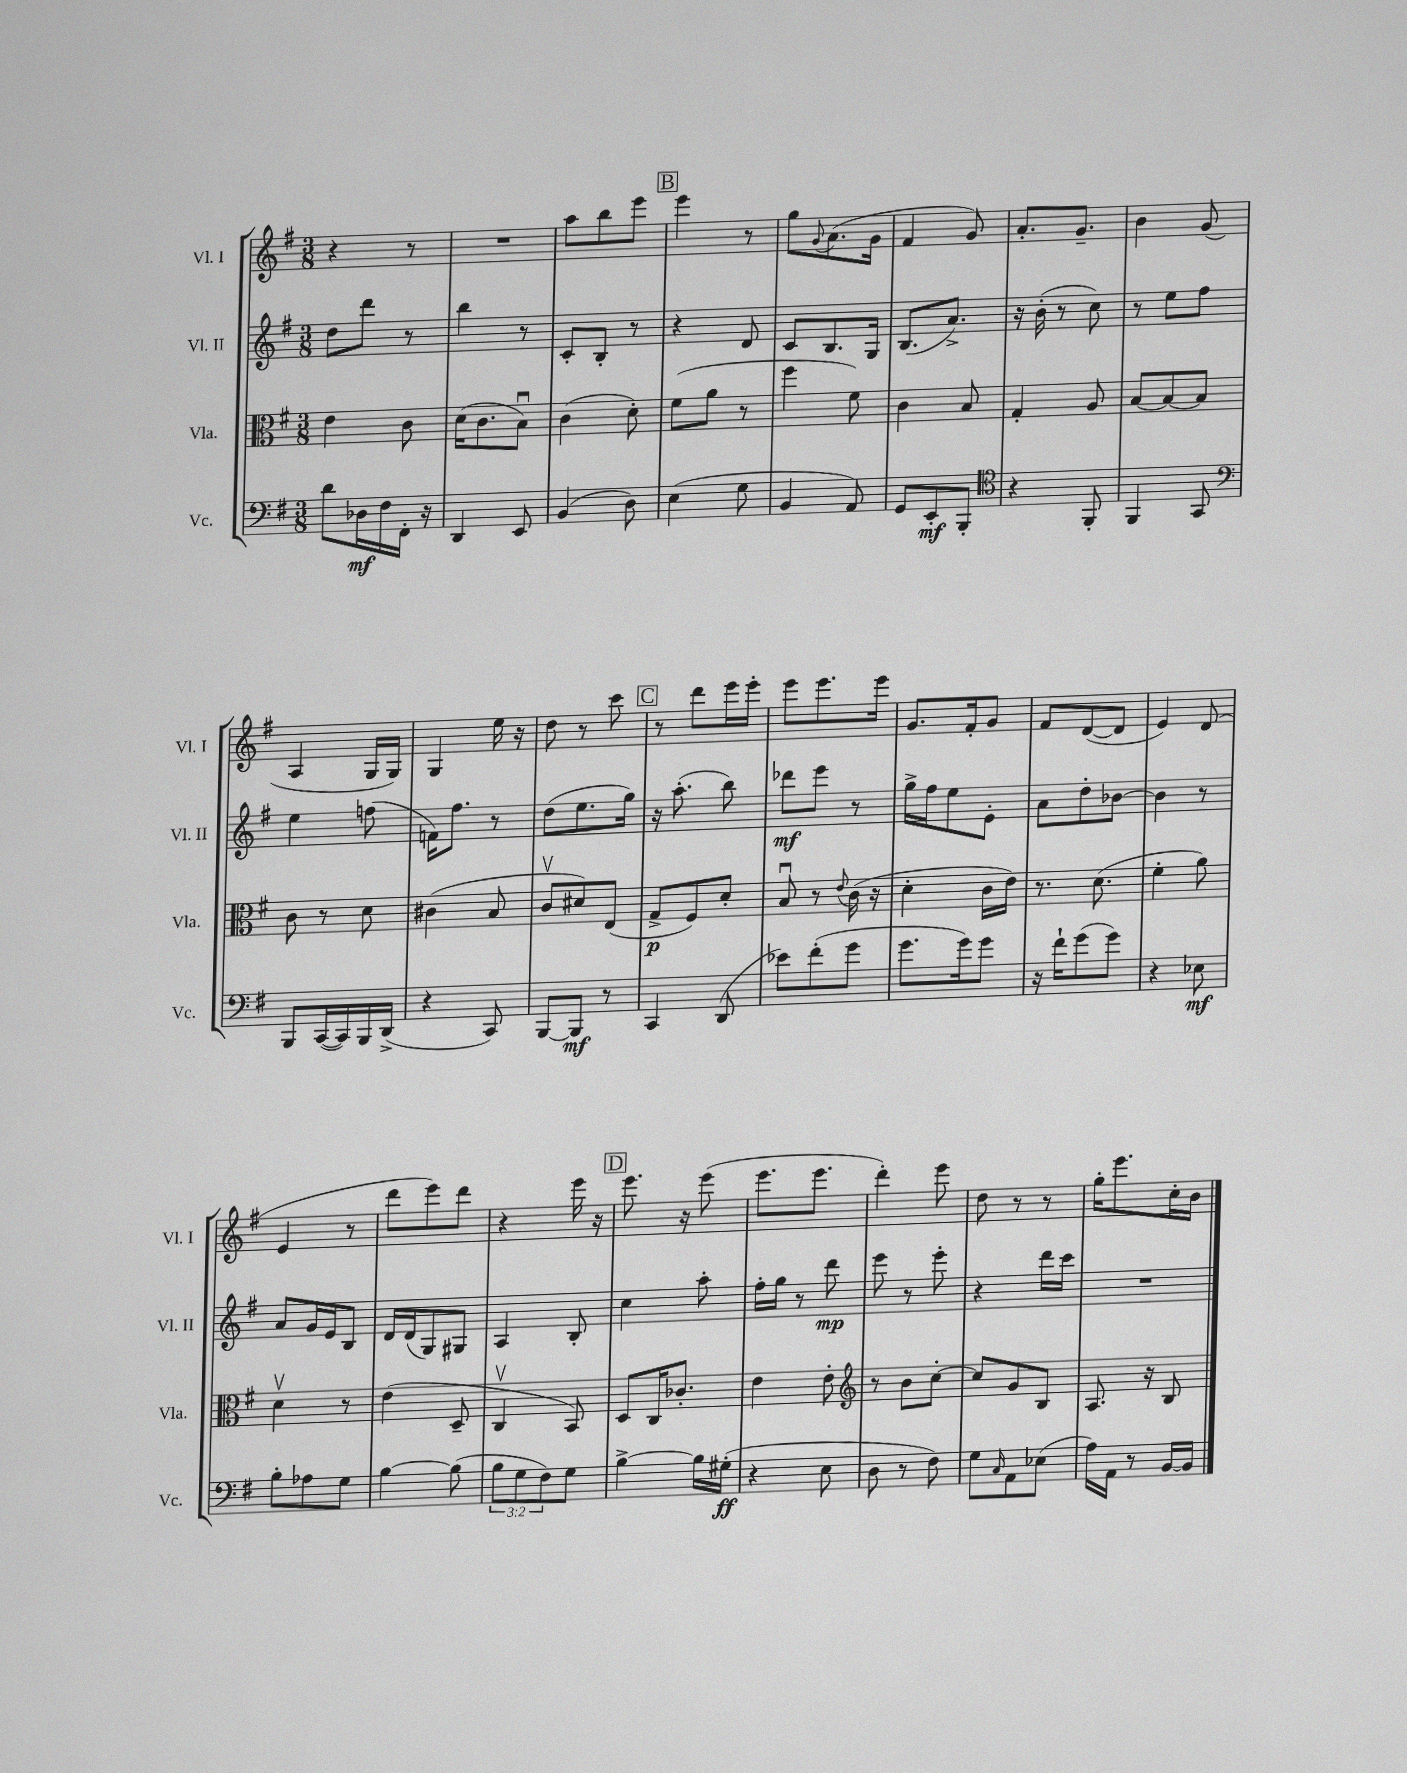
<<
\new StaffGroup <<
\new Staff = "s0" \with { instrumentName = "Vl. I" shortInstrumentName = "Vl. I" } {
    \clef treble \key g \major \numericTimeSignature \time 3/8
    r4 r8 |
    R4. |
    a''8 b''8 e'''8 |
    \mark \markup { \box "B" } e'''4 r8 |
    g''8 \appoggiatura { g'8 } a'8.( g'16 |
    fis'4 g'8) |
    a'8.-. g'8.-- |
    b'4 g'8( |
    a4 g16 g16) |
    g4 e''16 r16 |
    d''8 r8 c'''8 |
    \mark \markup { \box "C" } r8 d'''8 e'''16 e'''16-. |
    e'''8 e'''8. e'''16 |
    g'8. fis'16-. g'8 |
    fis'8 d'8~( d'8 |
    e'4) d'8( |
    e'4 r8 |
    d'''8 e'''8) d'''8 |
    r4 e'''16 r16 |
    \mark \markup { \box "D" } e'''8. r16 e'''8( |
    e'''8. e'''8. |
    d'''4-.) e'''8 |
    d''8 r8 r8 |
    g''16-. e'''8. c''16-. b'16 \bar "|." |
}
\new Staff = "s1" \with { instrumentName = "Vl. II" shortInstrumentName = "Vl. II" } {
    \clef treble \key g \major \numericTimeSignature \time 3/8
    d''8 d'''8 r8 |
    b''4 r8 |
    c'8-. b8-. r8 |
    \mark \markup { \box "B" } r4 d'8 |
    c'8 b8. g16 |
    b8.( a'8.->) |
    r16 b'16-.( r8 c''8) |
    r8 e''8 fis''8 |
    e''4 f''8( |
    f'16) fis''8. r8 |
    d''8( e''8. g''16) |
    \mark \markup { \box "C" } r16 a''8.-.( b''8) |
    des'''8\mf e'''8 r8 |
    g''16-> fis''16 e''8 e'8-. |
    a'8 d''8-. bes'8~ |
    bes'4 r8 |
    a'8 g'16 e'16 b8 |
    d'16 d'16( g8) gis8 |
    a4 b8-. |
    \mark \markup { \box "D" } c''4 a''8-. |
    fis''16-. g''16 r8 d'''8\mp |
    e'''8 r8 e'''8-. |
    r4 d'''16 c'''16 |
    R4. \bar "|." |
}
\new Staff = "s2" \with { instrumentName = "Vla." shortInstrumentName = "Vla." } {
    \clef alto \key g \major \numericTimeSignature \time 3/8
    e'4 c'8 |
    d'16( c'8. b8\downbow) |
    c'4( d'8-.) |
    \mark \markup { \box "B" } fis'8( a'8 r8 |
    fis''4 fis'8) |
    c'4 b8 |
    g4-. a8 |
    b8~ b8~ b8 |
    c'8 r8 d'8 |
    cis'4( b8 |
    c'8\upbow dis'8) e8( |
    \mark \markup { \box "C" } g8->\p fis8) d'8-. |
    b8\downbow r8 \appoggiatura { e'8 } c'16( r16 |
    d'4-. c'16 e'16) |
    r8. d'8.( |
    fis'4-. a'8) |
    d'4\upbow r8 |
    e'4( d8-- |
    c4\upbow b,8) |
    \mark \markup { \box "D" } d8 c16 ces'8.-. |
    e'4 e'8-. |
    \clef treble r8 b'8 c''8~-. |
    c''8 g'8 b8 |
    a8. r16 b8 \bar "|." |
}
\new Staff = "s3" \with { instrumentName = "Vc." shortInstrumentName = "Vc." } {
    \clef bass \key g \major \numericTimeSignature \time 3/8 \override Staff.TupletNumber.text = #tuplet-number::calc-fraction-text
    d'8 des16\mf fis16 fis,16-. r16 |
    d,4 e,8 |
    b,4( d8) |
    \mark \markup { \box "B" } e4( g8 |
    b,4 a,8) |
    g,8 e,8-.\mf b,,8-. |
    \clef tenor r4 fis,8-. |
    fis,4 g,8 |
    \clef bass b,,8 c,16~( c,16) b,,16 d,16->( |
    r4 c,8) |
    b,,8~ b,,8\mf r8 |
    \mark \markup { \box "C" } c,4 d,8( |
    ees'8) fis'8-.( g'8 |
    g'8. g'16) g'8 |
    r16 fis'16-! g'8( g'8) |
    r4 ees8\mf |
    b8-. aes8 g8 |
    b4~ b8( |
    \tuplet 3/2 { b8 g8 fis8) } g8 |
    \mark \markup { \box "D" } b4~-> b16 gis16-.\ff( |
    r4 e8 |
    d8 r8 fis8) |
    g8 \grace { c16 } a,8 ees8( |
    a16) a,16 r8 b,16~ b,16 \bar "|." |
}
>>
>>
\layout { \context { \Score \remove "Bar_number_engraver" } }
